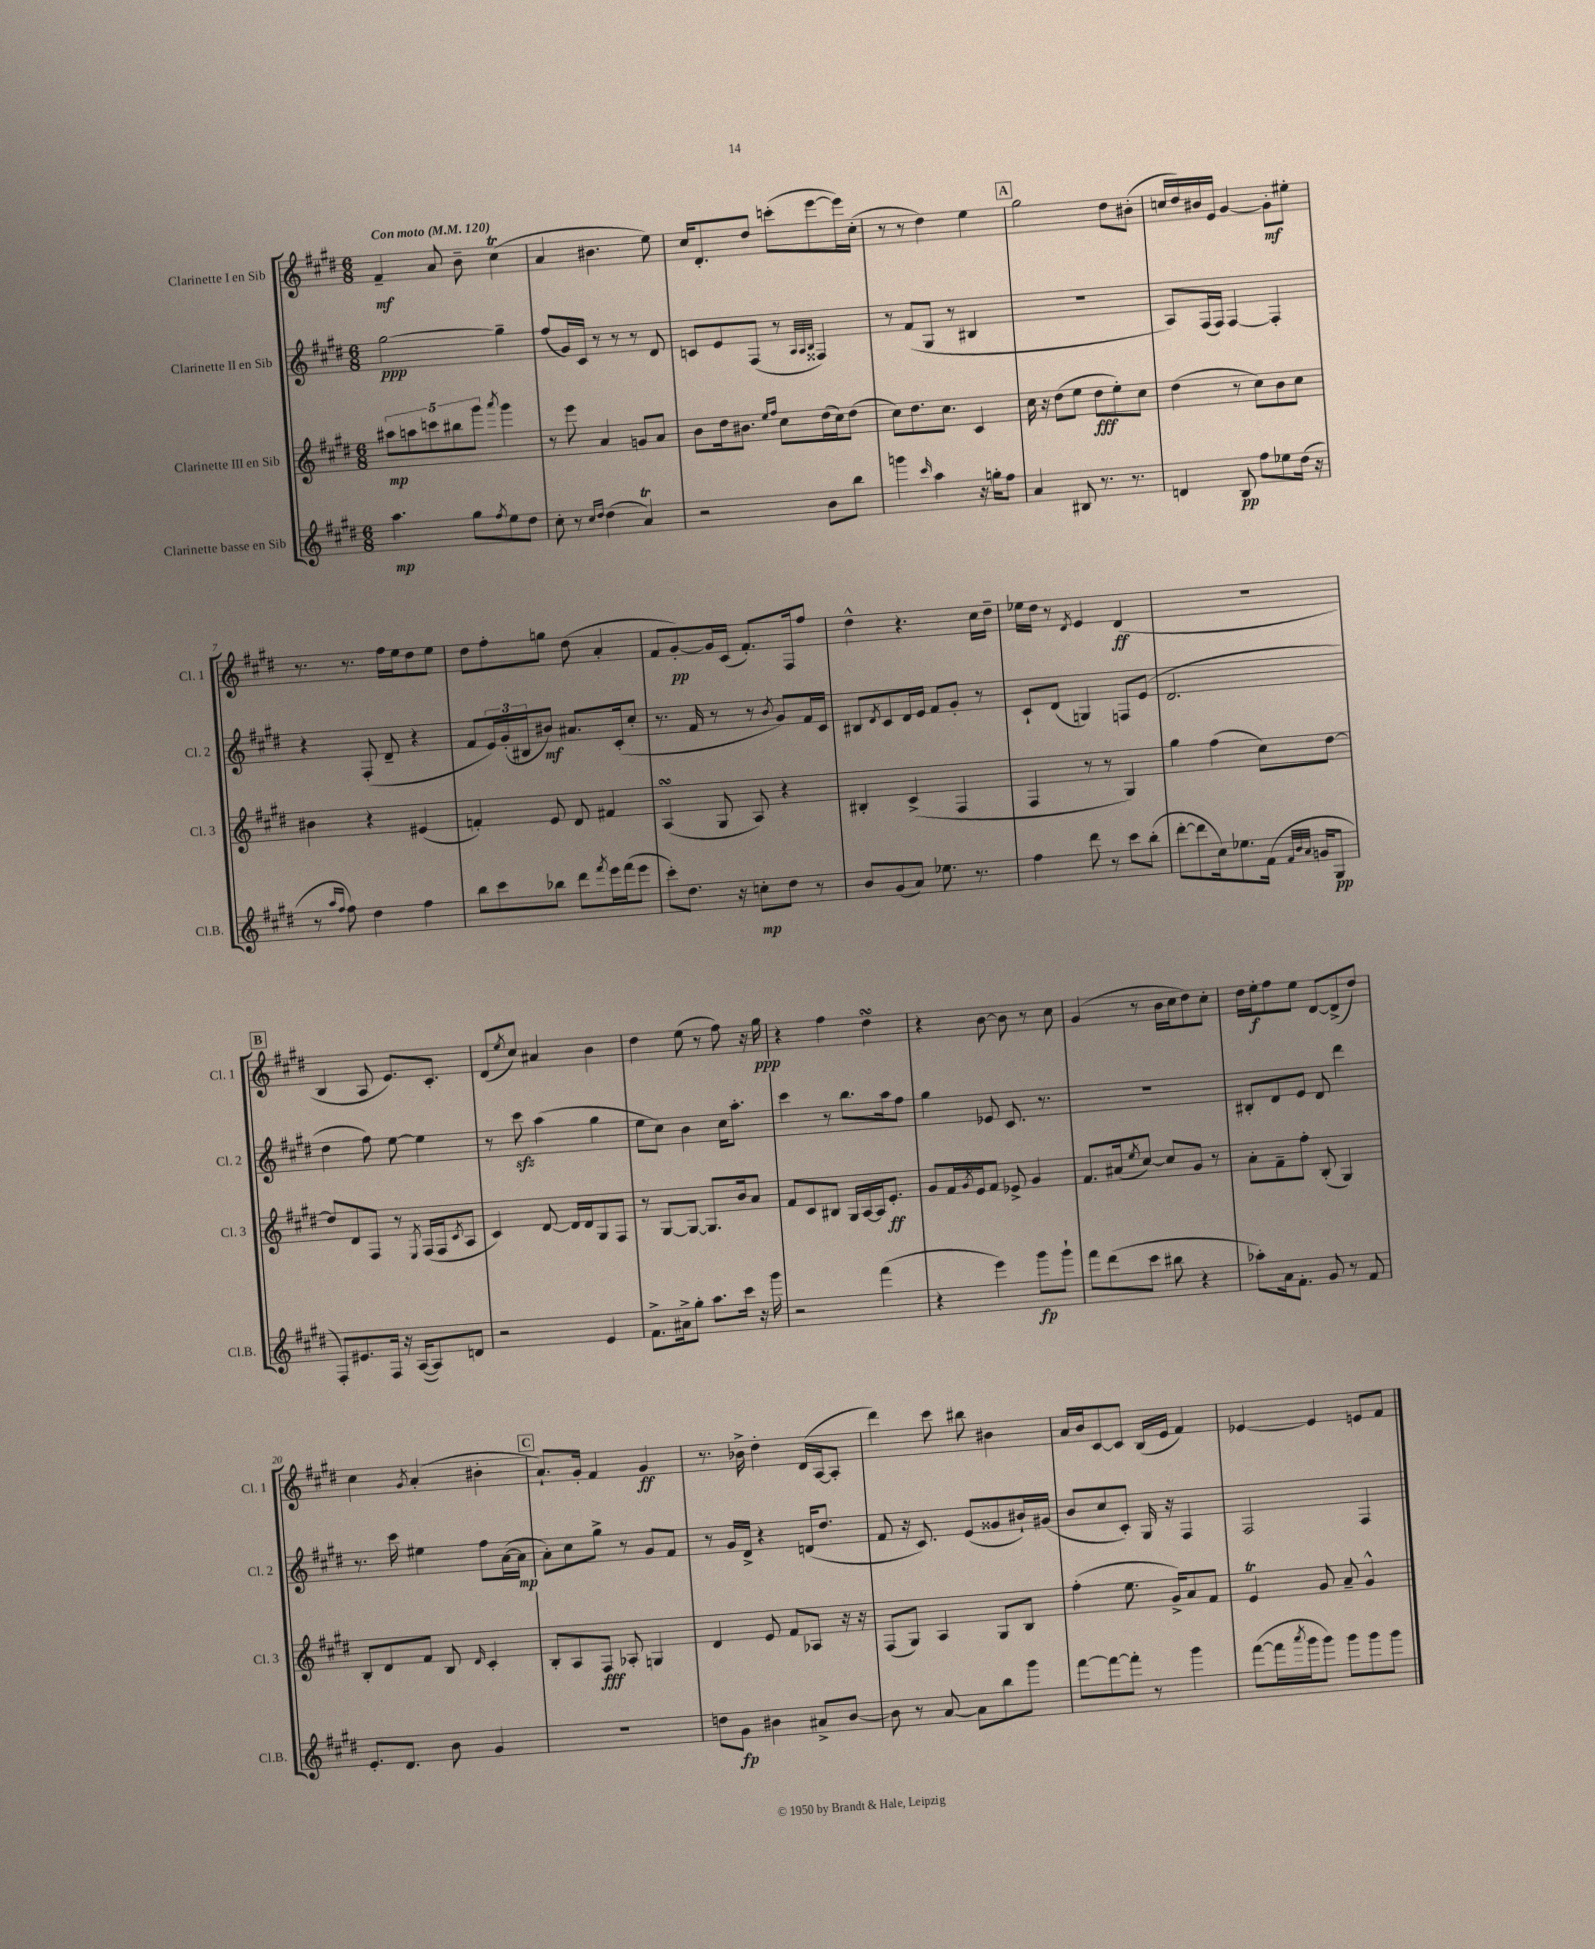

**kern	**kern	**kern	**kern
*staff4	*staff3	*staff2	*staff1
*clefG2	*clefG2	*clefG2	*clefG2
*k[f#c#g#d#]	*k[f#c#g#d#]	*k[f#c#g#d#]	*k[f#c#g#d#]
*M6/8	*M6/8	*M6/8	*M6/8
*MM120	*MM120	*MM120	*MM120
4.aa	10aa#	[2gg#	4f#~
.	10aa	.	.
.	10ccc	.	.
.	.	.	8a
.	10bb#	.	.
8gg#	.	.	8b~
.	10ggg#	.	.
8qff#	8qaaa	.	.
8ee	4ggg#	4gg#~]	(4cc#
8dd#	.	.	.
=	=	=	=
8cc#'	8r	(8ff#	4a
8r	8eee	16g#)	.
.	.	16c#	.
16qqcc#	.	.	.
16qqdd#	.	.	.
(4dd#	4a	8r	4.b#
.	.	8r	.
4a)	8g	8r	.
.	8a	8d#	8ee)
=	=	=	=
2r	8b	8c	16cc#
.	.	.	8.d#'
.	16dd#	8e	.
.	8.b#	.	.
.	.	(8F#	8dd#
.	16qqee	.	.
.	16qqff#	.	.
.	8cc#	8r	(8ccc'
.	.	32qqA	.
.	.	32qqA	.
.	.	32qqB	.
8b	(16dd#	4F##)	[8eee
.	16cc#)	.	.
8bb	(8dd#	.	16eee])
.	.	.	(16cc#'
=	=	=	=
4ggg	8cc#)	8r	8r
.	8.dd#	(8f#	8r
16qqccc#	.	.	.
4aa	.	8G#	4dd#)
.	8.cc#	.	.
.	.	8r	.
16r	4c#	4B#	4ee
16gg'	.	.	.
8ff#	.	.	.
=	=	=	=
4a	16cc#	2.r	2gg#
.	16r	.	.
.	(8dd#	.	.
8B#	8ee	.	.
8.r	8dd#	.	.
.	8ee')	.	8dd#
8.r	.	.	.
.	8cc#	.	(8b#'
=	=	=	=
4d	(4dd#	8A)	16cc
.	.	.	16dd#)
.	.	(16F#	16b#
.	.	16F#)	16e
8B	8r	[4F#	[4g#
8ff#	8cc#)	.	.
8ee-	8b	4F#']	8g#']
(16dd#	8cc#	.	8ee#'
16r	.	.	.
=	=	=	=
8r	4b#	4r	8.r
16qqaa	.	.	.
16qqff#	.	.	.
8ff#)	.	.	.
.	.	.	8.r
4dd#	4r	(8F#'	.
.	.	8d#~	16ff#
.	.	.	16ee
4ff#	(4e#	4r	8dd#
.	.	.	8ee
=	=	=	=
8bb	4f')	8f#	8dd#
8ccc#	.	24e)	8ff#'
.	.	(24g#'	.
.	.	24B#	.
8bb-	8e	8b#)	8gg
8ddd#	8d#	8.a#	(8dd#
8qfff#	.	.	.
16eee	4f#	.	4a'
(16fff#	.	(16c#'	.
8eee	.	8cc#'	.
=	=	=	=
8ccc#')	(4A	8.r	8f#
8.dd#	.	.	[8g#')
.	.	16f#	.
.	8G#	8r	16g#]
16r	.	.	(16c#
8cc'	8A)	8r	8.f#')
.	.	8qb	.
8dd#	4r	8g#)	.
.	.	.	16F#
8r	.	16f#	8ff#
.	.	16c#	.
=	=	=	=
8b	4B#'	8B#	4dd#^^
.	.	8qd#	.
(8g#	.	8c#	.
8a)	(4c#^	16d#	4.r
.	.	16e	.
8.ee-	.	8f#	.
.	4F#	8g#'	.
8.r	.	.	.
.	.	8r	16cc#
.	.	.	16dd#~
=	=	=	=
4ff#	4F#	8c#`	16ee-
.	.	.	16dd#
.	.	(8d#	8r
.	.	.	8qd#
8ddd#	8r	4G)	4e
8r	8r	.	.
8ccc#	4G#)	8F	(4d#
(8bb'	.	(8e	.
=	=	=	=
[8ddd#'	4gg#	2.d#	2.r
8ddd#]	.	.	.
16cc#)	(4ff#	.	.
8.ee-	.	.	.
(16f#	8cc#)	.	.
32qqf#	.	.	.
32qqb	.	.	.
32qqa	.	.	.
16g	.	.	.
8G#	[8dd#	.	.
=	=	=	=
8F#')	8dd#]	4dd#	4B
8.e#	8d#	.	.
.	8F#	8ff#)	8A
16F#	.	.	.
16r	8r	[8ee	8.e)
([16A	.	.	.
.	8qE	.	.
8A])	(16F#	4ee]	.
.	16F#	.	8.c#'
.	8qc#	.	.
8d	8A	.	.
=	=	=	=
2r	4c#)	8r	(8d#
.	.	.	8qee
.	.	8ccc#	8cc#)
.	[8d#	(4aa	4a#
.	16d#]	.	.
.	16d#	.	.
4e	8G#	4gg#	4b
.	8F#	.	.
=	=	=	=
8.f#^	8r	8ee	4dd#
.	[8G#	8cc#)	.
16a#^	.	.	.
8gg#'	8G#_	4b	(8ee
8.aa	8.G#]	.	8r
.	.	16cc#	8ff#)
16ccc#	16b	8.aa'	.
16r	8a	.	16r
16ggg#	.	.	16gg#
=	=	=	=
2r	8f#	4ccc#	4r
.	8c#	.	.
.	8B#	8r	4ff#
.	16G#	8.bb	.
.	[16A	.	.
(4fff#	16A]	.	4dd#
.	8.e'	16aa	.
.	.	8ff#	.
=	=	=	=
4r	8g#	4gg#	4r
.	16f#	.	.
.	8qg#	.	.
.	16e	.	.
4eee)	8f#	8e-	[8b
.	8e-^	8.c#	8b]
8ggg#	4g#	.	8r
.	.	8.r	.
8ggg#`	.	.	8cc#
=	=	=	=
8fff#	8.f#	2.r	(4g#
(8ddd#	.	.	.
.	(16a#	.	.
.	8qee	.	.
8ccc#	[8cc#)	.	8r
8bb#	8cc#]	.	16b
.	.	.	16cc#
4r	8g#	.	8dd#)
.	8r	.	8cc#'
=	=	=	=
8aa-')	8a'	8B#'	16dd#
.	.	.	16ee'
16a	8f#~	8d#	8ff#
8.f#'	.	.	.
.	8ff#'	8e	8ee
8g#	(8B'	8d#	[8d#
8r	4G#)	4ddd#	(8d#^]
8f#	.	.	8dd#)
=	=	=	=
8.e'	8B'	8.r	4cc#
.	8d#	.	.
8.d#	.	16ccc#	.
.	.	.	8qg#
.	8f#	4ee#	(4a'
8b	8B	.	.
.	16qqd#	.	.
4g#	4c#'	8ff#	4b#'
.	.	([16a	.
.	.	16a]	.
=	=	=	=
2.r	8B'	8a')	8.a`)
.	8A	8cc#	.
.	.	.	16g#'
.	8F#	8gg#^	4f#
.	8A-'	8r	.
.	4G	8g#	4g#
.	.	8f#	.
=	=	=	=
8dd	4d#	8r	8.r
8g#	.	16g#	.
.	.	16d#^	16b-^
4b#	8e	4r	4dd#'
.	8f#	.	.
8a#^	8A-	(16d	(16d#
.	.	8.dd#	[16A
[8b#	16r	.	8A']
.	16r	.	.
=	=	=	=
8b#]	(8F#	8f#	4ddd#)
8r	8G#)	16r	.
.	.	8.c#)	.
[8a	4A	.	8ccc#
8a]	.	(8e	8bb#
8bb	8G#	8g##	4b#
8ggg#	8B	16b#`)	.
.	.	(16g#	.
=	=	=	=
[8fff#	(4ff#'	8b	16a
.	.	.	16b
8fff#_	.	8cc#	[8c#
8fff#']	8.ee	8c#')	8c#]
8r	.	16G#	(16B
.	16g#^)	16r	16e
4ggg#	8a	4F#	4f#)
.	8f#	.	.
=	=	=	=
([8fff#	4e	2F#	[4e-
16fff#]	.	.	.
8qaaa	.	.	.
16ggg#	.	.	.
8ggg#)	8g#	.	4e-]
8ggg#	8a~	.	.
8ggg#	4g#^^	4F#	8e
8ggg#	.	.	8f#
==	==	==	==
*-	*-	*-	*-
